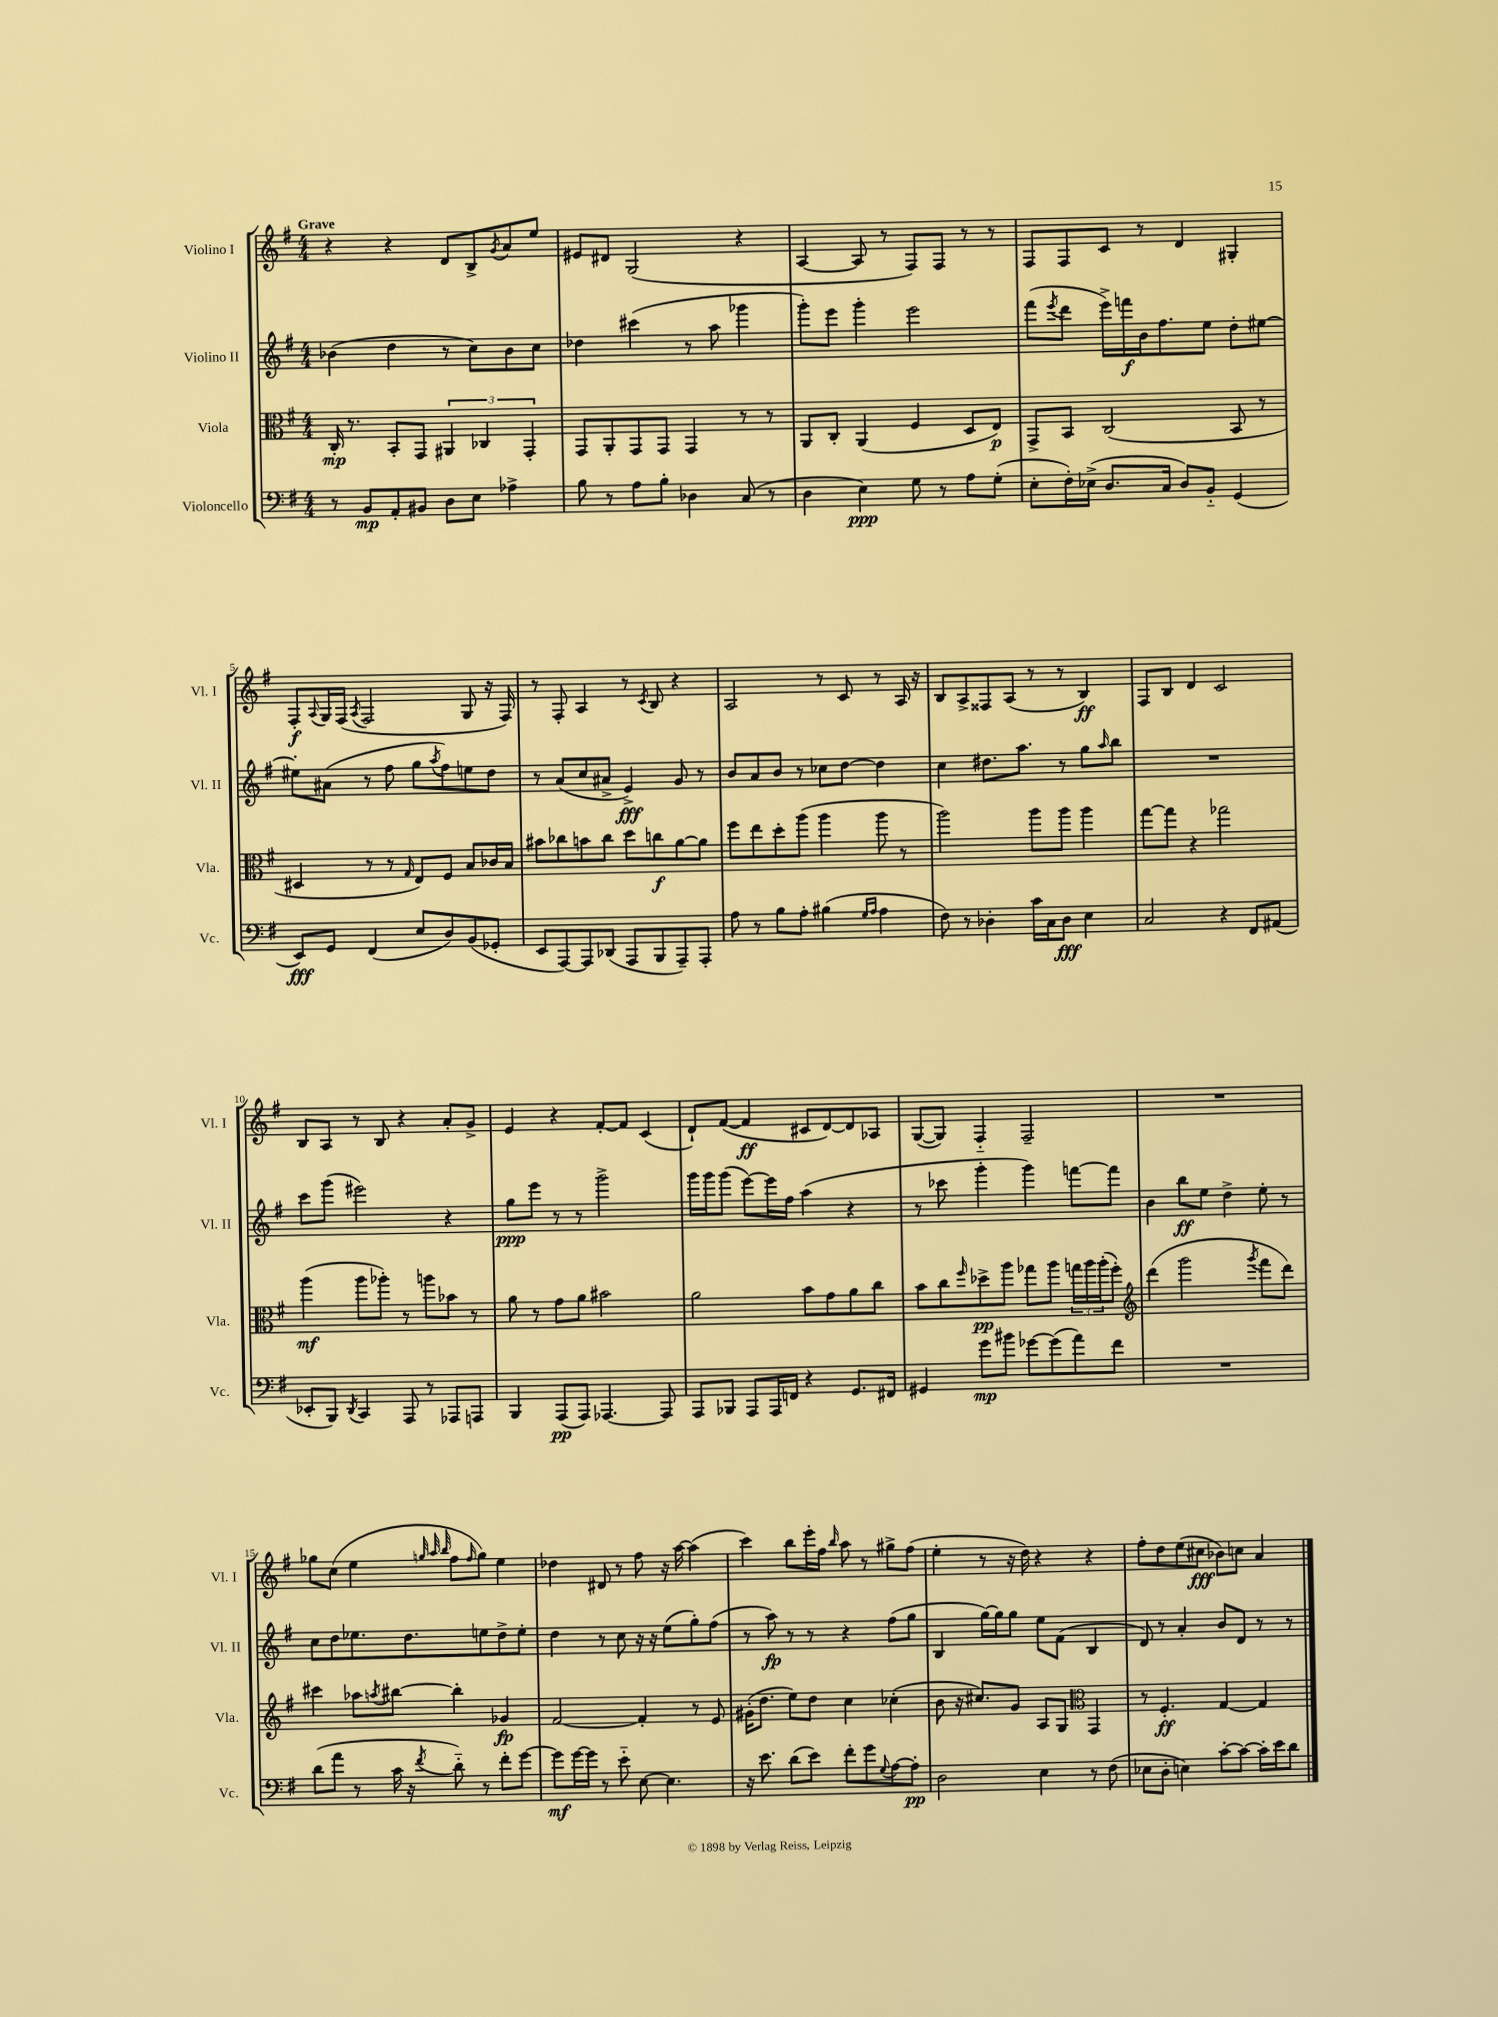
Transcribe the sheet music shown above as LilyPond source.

<<
\new StaffGroup <<
\new Staff = "s0" \with { instrumentName = "Violino I" shortInstrumentName = "Vl. I" } {
    \clef treble \key g \major \numericTimeSignature \time 4/4 \tempo "Grave"
    r4 r4 d'8 b8-> \acciaccatura { g'8 } a'8 e''8 |
    eis'8 dis'8 g2( r4 |
    a4~ a8 r8 fis8) fis8 r8 r8 |
    fis8 fis8 c'8 r8 d'4 gis4-. |
    fis8-.\f \appoggiatura { a8 } g16 fis16( \acciaccatura { a8 } fis2 g8 r16 fis16) |
    r8 fis8-. a4 r8 \acciaccatura { c'8 } b8 r4 |
    a2 r8 c'8 r8 a16 r16 |
    b8 a8-> fisis8 a8( r8 r8 b4\ff) |
    fis8 b8 d'4 c'2 |
    b8 a8 r8 b8 r4 a'8-. g'8-> |
    e'4 r4 fis'8~-. fis'8 c'4( |
    d'8-!) fis'8~( fis'4\ff cis'8 d'8~) d'8 aes8 |
    g8~( g8) fis4-_ fis2-- |
    R1 |
    ges''8 c''8( e''4 \grace { g''32 a''32 b''32 } fis''8 \grace { fis''16 } g''8) e''4 |
    des''4 dis'8 r8 fis''8 r16 a''16~ a''4( |
    c'''4) b''8 e'''16-. fis''16 \grace { b''16 } a''8 r8 gis''8-> fis''8( |
    e''4-. r8 r16 d''16) r4 r4 |
    fis''8-. d''8 e''8( cis''8\fff bes'8) c''8 a'4 \bar "|." |
}
\new Staff = "s1" \with { instrumentName = "Violino II" shortInstrumentName = "Vl. II" } {
    \clef treble \key g \major \numericTimeSignature \time 4/4
    bes'4( d''4 r8 c''8) bes'8 c''8 |
    des''4 cis'''4( r8 a''8 ges'''4 |
    g'''8-.) e'''8 g'''4-. e'''2 |
    fis'''8( \acciaccatura { e'''8 } d'''8 e'''16->) f'''16\f b'16 fis''8. e''8 d''8-. eis''8~ |
    eis''8-. ais'8( r8 fis''8 g''8 \acciaccatura { a''8 } fis''8) e''8 d''8 |
    r8 a'8( c''8 ais'8-> e'4->\fff) g'8 r8 |
    b'8 a'8 b'8 r8 ces''8 d''8~ d''4 |
    c''4 dis''8. a''8. r8 g''8 \grace { a''16 } b''8 |
    R1 |
    c'''8 g'''8( eis'''2) r4 |
    g''8\ppp e'''8 r8 r8 g'''2-> |
    g'''16 g'''16 g'''8( e'''8~) e'''16 fis''16 a''4( r4 |
    r8 ces'''8 g'''4-. g'''4) f'''8~ f'''8 |
    b'4 b''8\ff e''8 d''4-> e''8-. r8 |
    c''8 d''8 ees''8. d''8. e''8 d''8-> e''8-. |
    d''4 r8 c''8 r16 r16 e''8( g''8-.) fis''8( |
    r8 a''8\fp) r8 r8 r4 fis''8( g''8 |
    b4 g''16~) g''16 g''8 e''8 fis'8( b4 |
    d'8) r8 a'4-. b'8 d'8 r8 r8 \bar "|." |
}
\new Staff = "s2" \with { instrumentName = "Viola" shortInstrumentName = "Vla." } {
    \clef alto \key g \major \numericTimeSignature \time 4/4
    c16-.\mp r8. b,8-. g,8 \tuplet 3/2 { ais,4 ces4 g,4-. } |
    g,8 a,8-. g,8 g,8 g,4 r8 r8 |
    a,8 c8-. a,4( fis4 d8 e8\p) |
    g,8-> b,8 c2( b,8 r8 |
    dis4 r8 r8 \grace { g16 } e8) fis8 b8 ces'16 b16 |
    bis'8 ces''8 b'8 ces''8 d''8 c''8\f a'8~ a'8 |
    fis''8 e''8 d''8-. a''8( a''4 a''8 r8 |
    a''2) a''8 a''8 a''4 |
    g''8~ g''8 r4 ges''2 |
    a''4\mf( a''8 aes''8-.) r8 a''8 bes'8 r8 |
    a'8 r8 g'8 a'8 bis'2 |
    a'2 b'8 g'8 a'8 c''8 |
    b'8 c''8 \grace { fis''16 } des''8->\pp a''8 ges''8 a''8 \tuplet 3/2 { g''16 a''16 a''16-.( } fis''8-.) |
    \clef treble d'''4( g'''2 \acciaccatura { g'''8 } fis'''8 d'''8) |
    cis'''4 aes''8 \acciaccatura { a''8 } bis''8~ bis''4-. ges'4\fp |
    fis'2~ fis'4-. r8 e'8 |
    gis'16-.( d''8. e''8) d''8 c''4 ces''4-.( |
    b'8 r16 cis''8.) g'8 a8 g8 \clef alto g,4 |
    r8 fis4.-.\ff g4~ g4 \bar "|." |
}
\new Staff = "s3" \with { instrumentName = "Violoncello" shortInstrumentName = "Vc." } {
    \clef bass \key g \major \numericTimeSignature \time 4/4
    r8 b,8\mp a,8-. bis,8 d8 e8 aes4-> |
    b8 r8 a8 b8-. des4 c8( r8 |
    d4 e4\ppp) g8 r8 a8 g8-.( |
    e8-. fis16-.) ees16->( d8. c16 d8) b,8-_ g,4( |
    e,8\fff) g,8 fis,4( e8 d8) b,8( ges,8-. |
    e,8 a,,8~) a,,8 des,8( a,,8 b,,8 a,,8--) a,,8-. |
    a8 r8 b8 a8-. bis4( \grace { g16 a16 } a4 |
    fis8) r8 des4-. c'16 c16 des8\fff e4 |
    c2 r4 fis,8 ais,8( |
    ees,8-. b,,8) \acciaccatura { d,8 } c,4 a,,8 r8 aes,,8 a,,8 |
    b,,4 a,,8\pp( a,,8) aes,,4.~ aes,,8 |
    a,,8 bes,,8 a,,8 a,,16 f,16 r4 g,8. fis,16 |
    gis,4 g'8\mp bis'8 ges'8~ ges'8( a'8) fis'8 |
    R1 |
    d'8( a'8 r8 c'16 r16 \acciaccatura { fis'8 } d'8-_) r8 fis'8-. g'8~ |
    g'8\mf g'16~ g'16 r8 e'8-_ e8~ e4. |
    r16 e'8. d'8( e'8) fis'8-. g'8 \appoggiatura { g8 } a8~ a8-.\pp |
    d2 e4 r8 fis8( |
    ees8 d8-. e4) c'8~-. c'8~ c'16-. e'16 d'8 \bar "|." |
}
>>
>>
